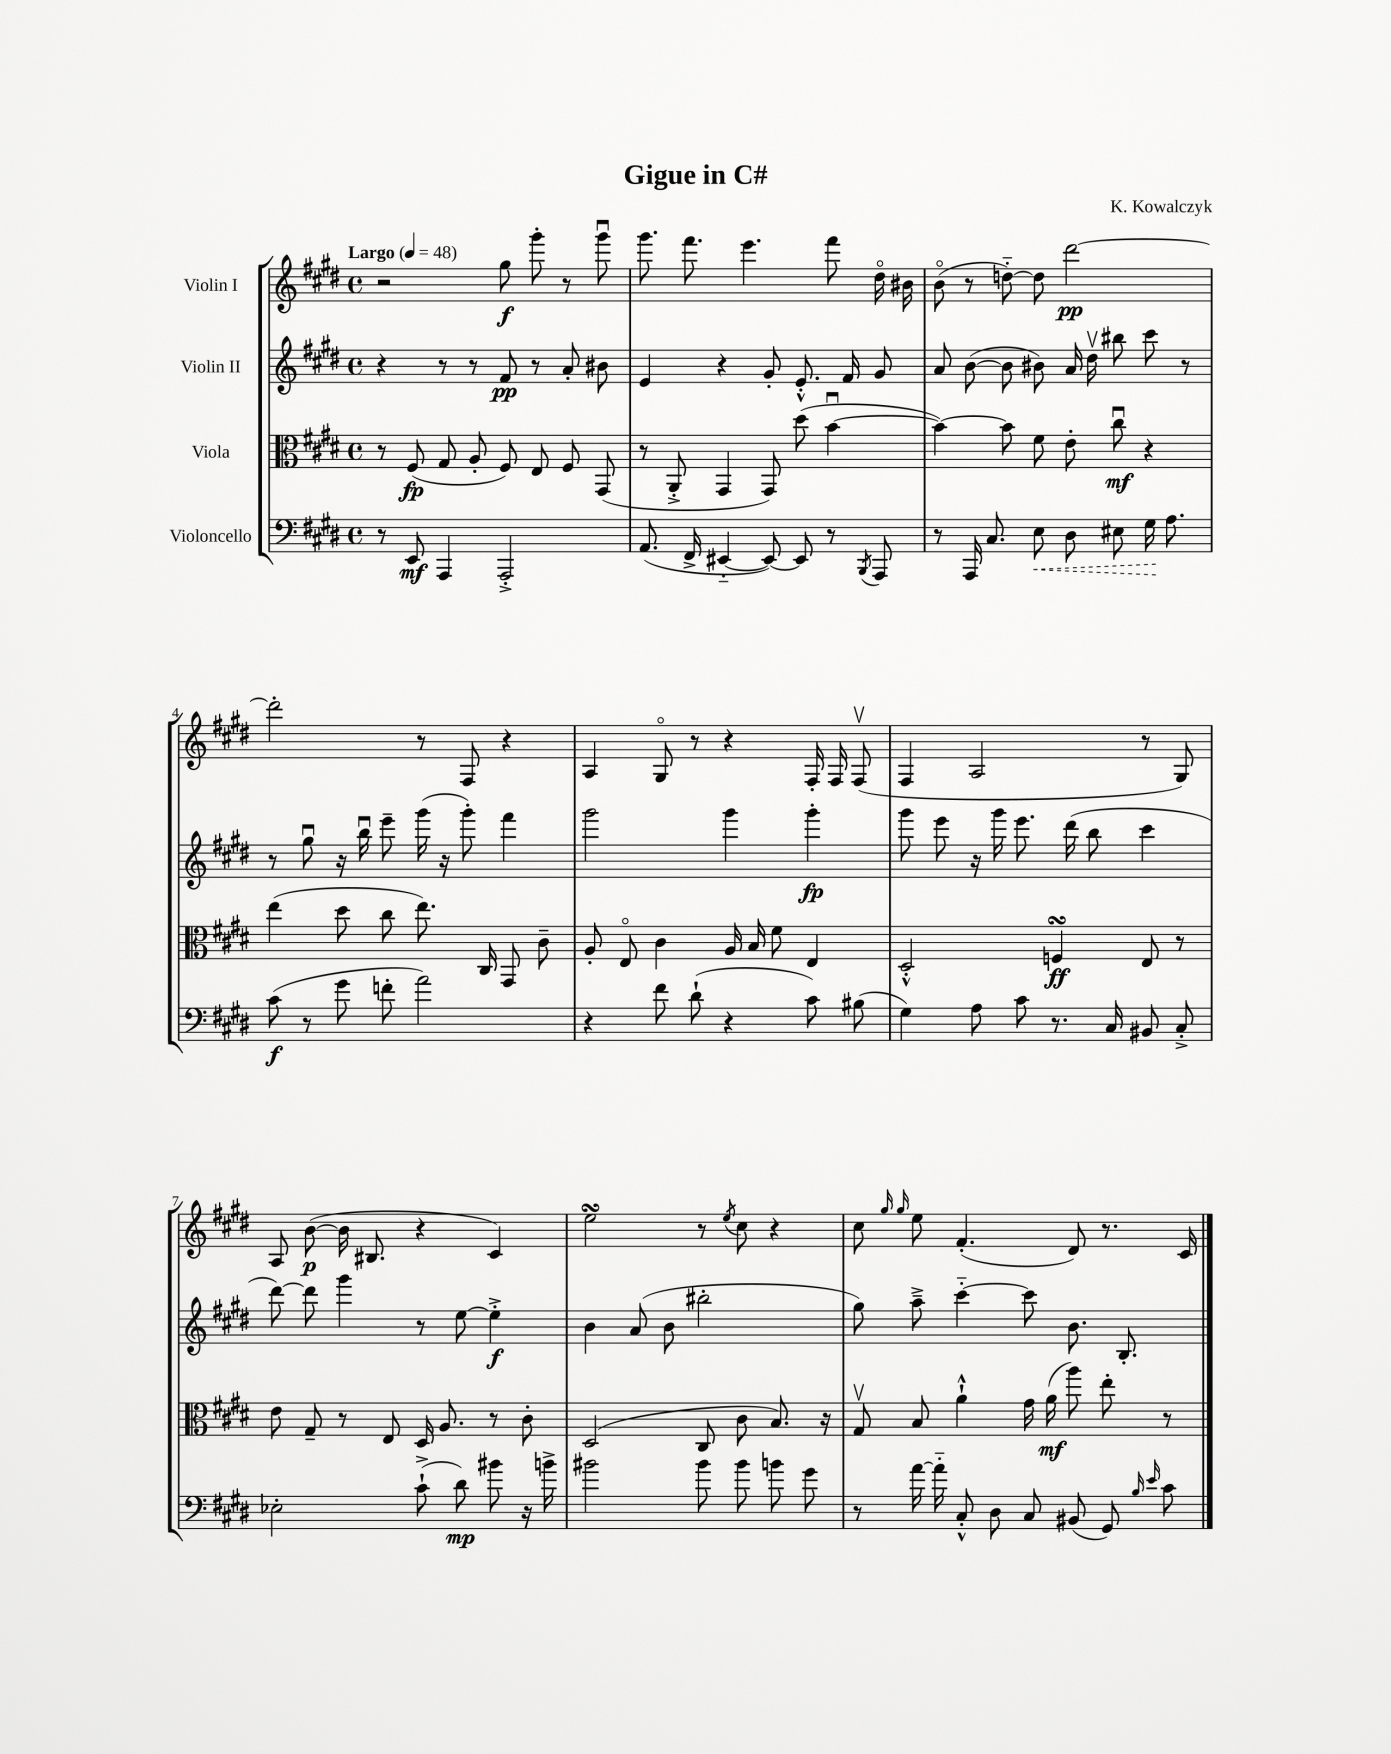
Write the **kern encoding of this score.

**kern	**kern	**kern	**kern
*staff4	*staff3	*staff2	*staff1
*clefF4	*clefC3	*clefG2	*clefG2
*k[f#c#g#d#]	*k[f#c#g#d#]	*k[f#c#g#d#]	*k[f#c#g#d#]
*M4/4	*M4/4	*M4/4	*M4/4
*met(c)	*met(c)	*met(c)	*met(c)
*MM48	*MM48	*MM48	*MM48
8r	8r	4r	2r
8EE	(8F#	.	.
4AAA	8G#	8r	.
.	8A'	8r	.
2AAA'^	8F#)	8f#	8gg#
.	8E	8r	8ggg#'
.	8F#	8a'	8r
.	(8GG#	8b#	8ggg#u
=	=	=	=
(8.AA	8r	4e	8.ggg#
.	8AA'^	.	.
16FF#^	.	.	8.fff#
[4EE#'~	4GG#	4r	.
.	.	.	4.eee
8EE#_)	8GG#)	8g#'	.
8EE#]	(8dd#	8.e'^^	.
8r	[4bu	.	8fff#
.	.	16f#	.
8qBBB	.	.	.
8AAA	.	8g#	16dd#o
.	.	.	16b#
=	=	=	=
8r	4b_)	8a	(8bo
16AAA	.	([8b	8r
8.C#	.	.	.
.	8b]	8b]	[8dd'~)
8E	8f#	8b#)	8dd]
8D#	8e'	16a	[2ddd#
.	.	16dd#v	.
8E#	8cc#u	8bb#	.
16G#	4r	8ccc#	.
8.A	.	.	.
.	.	8r	.
=	=	=	=
(8c#	(4ee	8r	2ddd#']
8r	.	8gg#u	.
8g#	8dd#	16r	.
.	.	16bbu	.
8f'	8cc#	8eee~	.
2a)	8.ee)	(16ggg#	8r
.	.	16r	.
.	.	8ggg#')	8F#
.	16C#	.	.
.	8GG#	4fff#	4r
.	8c#~	.	.
=	=	=	=
4r	8A'	2ggg#	4A
.	8Eo	.	.
8f#	4c#	.	8G#o
(8d#`	.	.	8r
4r	16A	4ggg#	4r
.	16B	.	.
.	8f#	.	.
8c#)	4E	4ggg#'	16F#'
.	.	.	16F#
(8B#	.	.	(8F#v
=	=	=	=
4G#)	2D#'^^	8ggg#	4F#
.	.	8eee	.
8A	.	16r	2A
.	.	16ggg#	.
8c#	.	8.eee	.
8.r	4F	.	.
.	.	(16ddd#	.
.	.	8bb	.
16C#	.	.	.
8BB#	8E	4ccc#	8r
8C#'^	8r	.	8G#)
=	=	=	=
2E-'	8e	[8ddd#)	8A
.	8G#~	8ddd#]	([8b
.	8r	4ggg#	16b]
.	.	.	8.B#
.	8E	.	.
(8c#`^	16D#	8r	4r
.	8.A	.	.
8d#)	.	[8ee	.
8b#	8r	4ee'^]	4c#)
16r	8c#'	.	.
16b^	.	.	.
=	=	=	=
2b#	(2D#	4b	2ee
.	.	(8a	.
.	.	8b	.
8b#	8C#	2bb#'	8r
.	.	.	8qee
8b#	8c#	.	8cc#
8b	8.B)	.	4r
8g#	.	.	.
.	16r	.	.
=	=	=	=
8r	8G#v	8gg#)	8cc#
.	.	.	16qqgg#
.	.	.	16qqgg#
[16a	8B	8aa~^	8ee
16a'~]	.	.	.
8C#'^^	4a`^^	[4ccc#'~	(4.f#'
8D#	.	.	.
8C#	16g#	8ccc#]	.
.	(16a	.	.
(8BB#	8aa)	8.b	8d#)
8GG#)	8ee'	.	8.r
.	.	8.B'	.
16qqB	.	.	.
16qqe	.	.	.
8c#	8r	.	.
.	.	.	16c#
==	==	==	==
*-	*-	*-	*-
